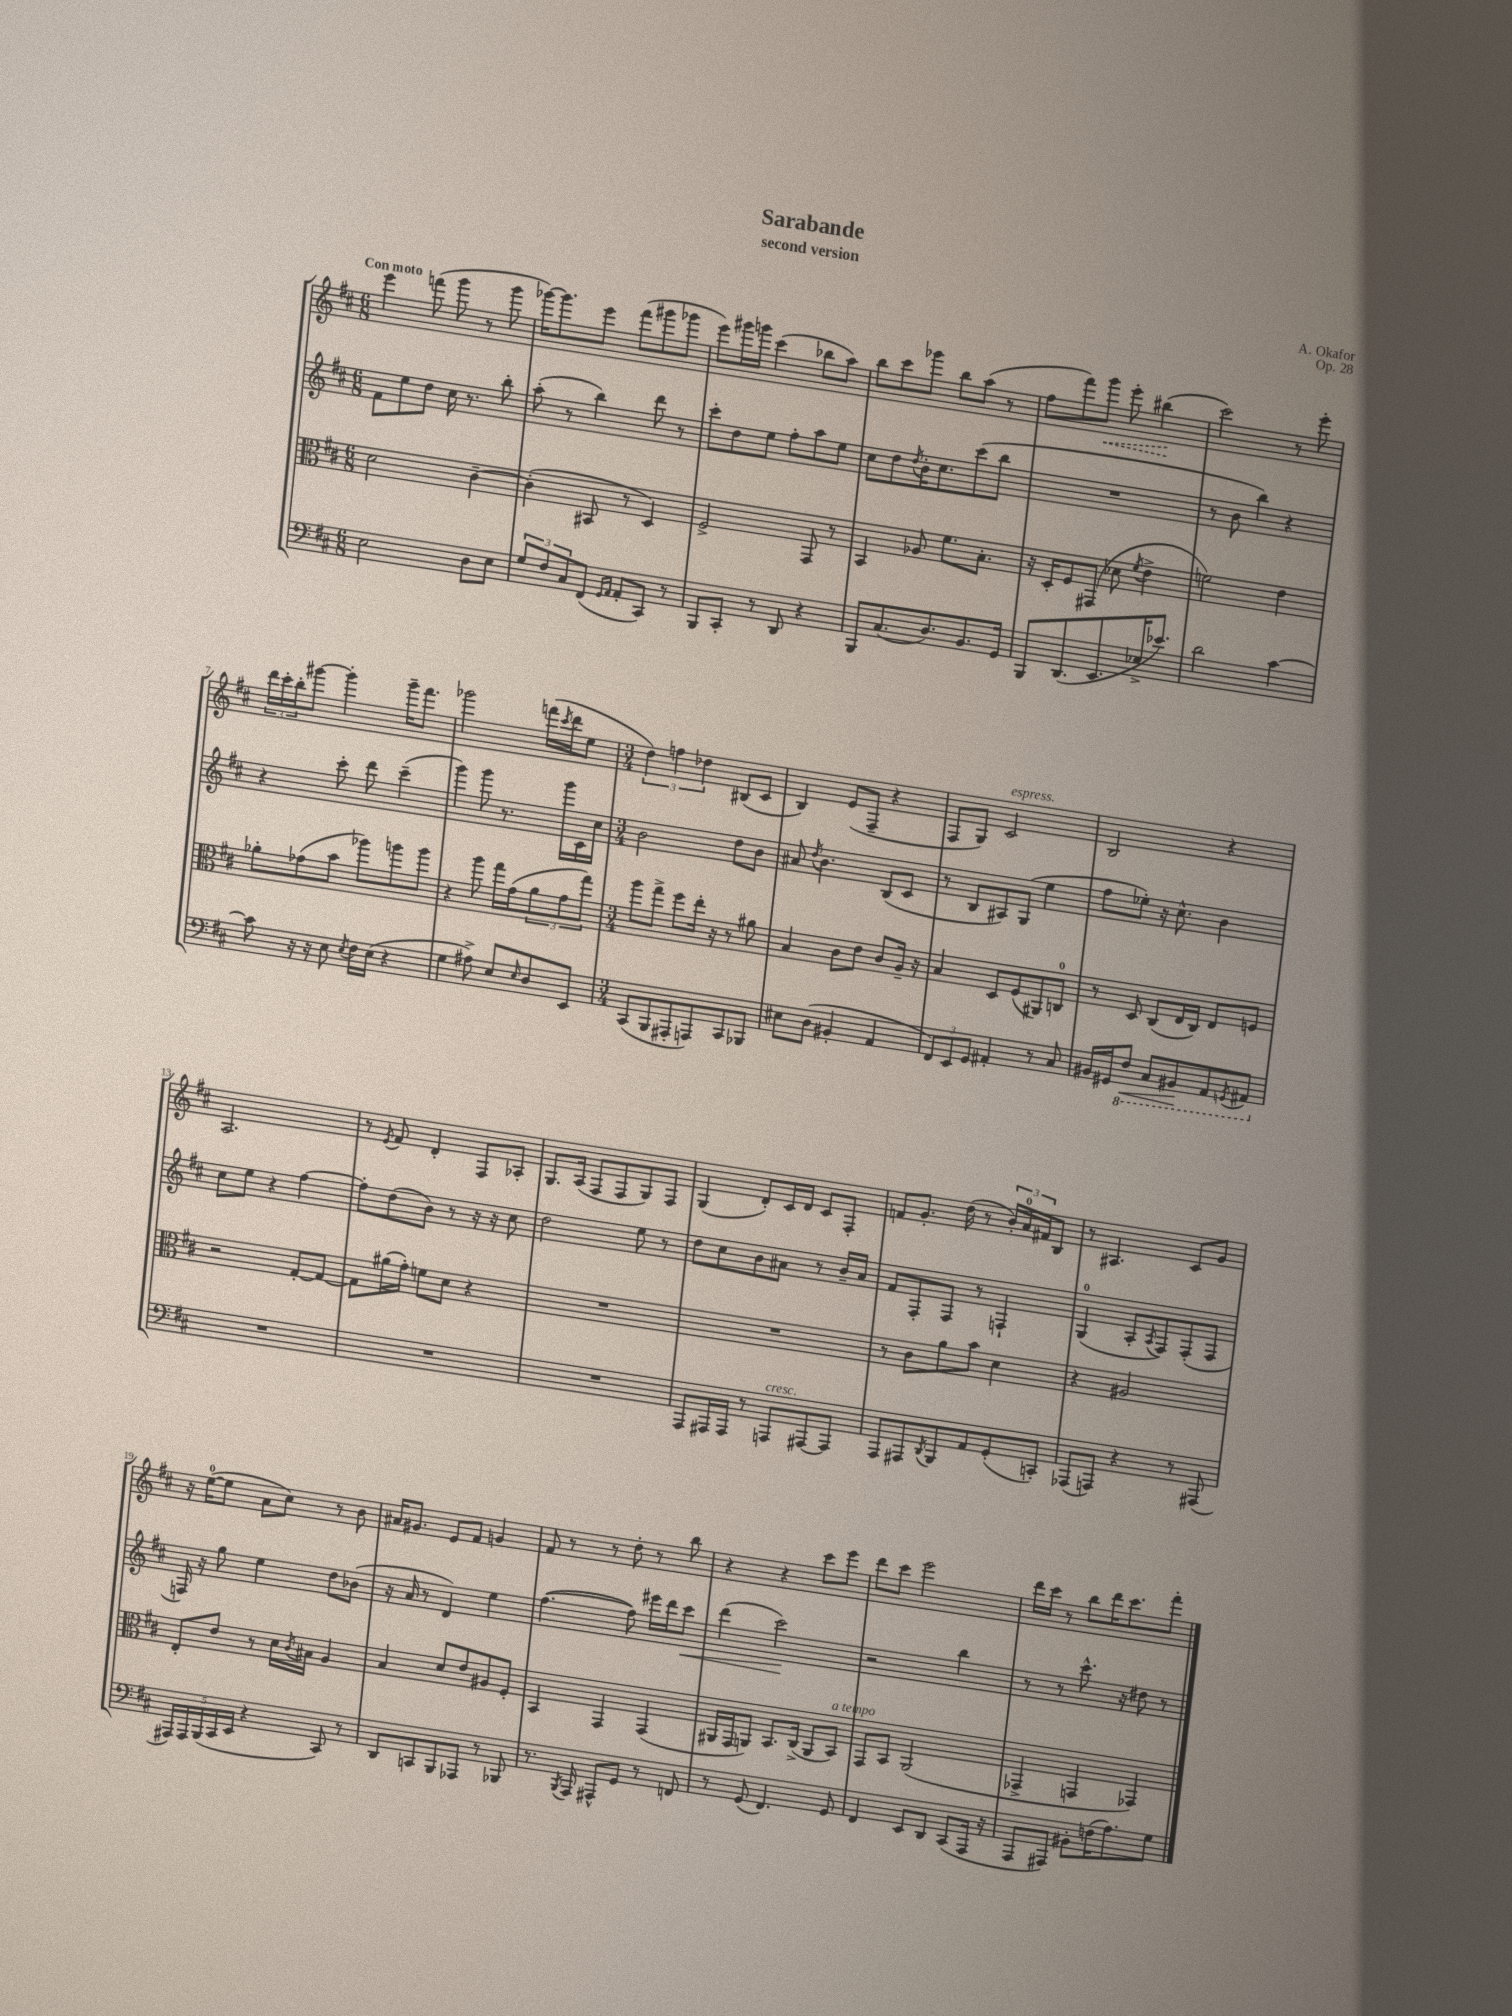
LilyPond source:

\header { title = "Sarabande" composer = "A. Okafor" subtitle = "second version" opus = "Op. 28" }
<<
\new StaffGroup <<
\new Staff = "s0" {
    \clef treble \key d \major \numericTimeSignature \time 6/8 \tempo "Con moto"
    e'''4 f'''8( g'''8 r8 g'''8 |
    ges'''16~) ges'''8. e'''8 fis'''8( gis'''8 ges'''8 |
    e'''8) gis'''16 g'''16 cis'''4( bes''8 a''8) |
    b''8 cis'''8 ges'''8 b''8 a''8( r8 |
    fis''8 fis'''8) \once \override Hairpin.style = #'dashed-line g'''8\< e'''8-. bis''4\!( |
    cis'''2) r8 e'''8-. |
    \tuplet 3/2 { d'''16 cis'''16-. b''16-. } gis'''8~ gis'''4-. gis'''16-- fis'''8. |
    ges'''2 f'''16( \acciaccatura { cis'''8 } d'''16 e''8 |
    \numericTimeSignature \time 3/4 \tuplet 3/2 { d''4) f''4 des''4 } bis8( cis'8 |
    b4) e'8( fis8-- r4 |
    fis8 g8) cis'2^\markup { \italic "espress." } |
    b2 r4 |
    a2. |
    r8 \acciaccatura { e'8 } fis'8 d'4-. fis8 aes8-. |
    g8. a16( fis8 fis8 g8) fis8 |
    g4( d'8-.) cis'16 d'16 cis'8 fis8-. |
    f'8 g'8.-. d''16( r8 \tuplet 3/2 { b'16-.) a'16-0 fis'16 } b8 |
    r8 ais4. cis'8 g'8 |
    r16 e''16-0~( e''8 a'8 cis''8) r8 b'8 |
    ais'16 gis'8. e'8 fis'8 g'4 |
    fis'8 r8 r8 d''8-. r8 b''8 |
    r4 r4 cis'''8 e'''8 |
    d'''8 cis'''8 e'''2 |
    d'''16 cis'''16 r8 b''8 d'''16 cis'''8. fis'''8-. \bar "|." |
}
\new Staff = "s1" {
    \clef treble \key d \major \numericTimeSignature \time 6/8
    fis'8 e''8 d''8 cis''16 r8. b''8-. |
    a''8-.( r8 b''4) d'''8 r8 |
    cis'''8-. d''8 e''8 fis''8-. a''8 e''8 |
    cis''8 d''8 \acciaccatura { d''8 } b'16-. cis''8. cis'''8( b''8 |
    R2. |
    r8 b'8 b''4) r4 |
    r4 cis'''8-. d'''8 cis'''4--( |
    g'''4) g'''8 r8. g'''16 cis'16 cis''16 |
    \numericTimeSignature \time 3/4 b'2 d''8 b'8 |
    ais'8 \acciaccatura { d''8 } b'4. b8( cis'8 |
    r8 b8 ais8) g8( e''4 |
    fis''8 ees''8-.) r16 cis''8.-^ b'4 |
    cis''8 e''8 r4 fis''4~ |
    fis''8-. d''8( b'8) r8 r16 r16 cis''8 |
    d''2 e''8 r8 |
    d''8 cis''8 b'8 ais'8 r8 b'16-- ais'16 |
    fis'8 fis8-. fis8 r8 f4-! |
    g4-0( a8-. \acciaccatura { a8 } fis8) fis8-.( fis8 |
    f16) r16 g''8 e''4 d''8 bes'8( |
    r16 a'16 r8 d'4) e''4 |
    fis''4.~( fis''8) eis'''16 d'''16 cis'''8\< |
    d'''4( cis'''2\!) |
    r2 b''4 |
    r8 r8 cis'''8.-^ r16 dis''8 r8 \bar "|." |
}
\new Staff = "s2" {
    \clef alto \key d \major \numericTimeSignature \time 6/8
    d'2 cis'4~-- |
    cis'4-.( bis,8 r8 d4) |
    fis2-> g,8 r8 |
    b,4 aes8 fis'8. b8.-. |
    r16 d16-. fis8 gis,8( des'8 \acciaccatura { fis'8 } e'4-> |
    f'2) e'4 |
    aes'8-. ges'8( b'8 aes''8) a''8 a''8 |
    r4 a''8 g''16 g'16( \tuplet 3/2 { a'8 g'8 g''8) } |
    \numericTimeSignature \time 3/4 a''8 g''8-> fis''8 e''16-. r16 r8 ais'8 |
    b4 cis'8 e'8 cis'8 a16-- r16 |
    b4 d8 fis8( ais,8) c8-0 |
    r8 d8 cis8( e16 cis16) e8 f8 |
    r2 g8~-. g8~ |
    g8 ais'16( g'16-.) f'8 d'8 r4 |
    R2. |
    R2. |
    r8 cis'8 a'8 b'8 d'4 |
    r4 ais2 |
    e8-. e'8 r8 d'16 \acciaccatura { cis'8 } bis16 a4 |
    b4 d'8 e'8 ais8 fis8-. |
    b,4 g,4 g,4( |
    ais,16 g,16 a,8) b,8. cis16->( a,8 b,8^\markup { \italic "a tempo" }) |
    g,8 b,8 a,2( |
    ges,4-> g,4 ges,4) \bar "|." |
}
\new Staff = "s3" {
    \clef bass \key d \major \numericTimeSignature \time 6/8
    e2 d8 e8 |
    \tuplet 3/2 { g8 fis8 cis8 } fis,8( \grace { g,16 a,16 } a,8-. cis,8) r8 |
    b,,8 cis,8-. r8 d,8 r4 |
    b,,8 cis8.( d8.) b,8. g,16 |
    b,,8 d,8.( e,8. ees16-> ees'8.) |
    d'2 cis'4~ |
    cis'8 r16 r16 e8 \acciaccatura { e8 } fis16 e16( r4 |
    g4 ais8->) e8 \grace { e16 } d8 e,8 |
    \numericTimeSignature \time 3/4 cis,8( b,,8 ais,,8-. a,,8) cis,8 bes,,8 |
    eis8 d8( bis,4-. a,4 |
    \tuplet 3/2 { fis,8) e,8 g,8 } ais,4-. r8 cis8 |
    bis,16 gis,16 \ottava #-1 fis,8\< cis,8 bis,,8\! a,,8 \acciaccatura { g,,!8 } ais,,8 \ottava #0 |
    R2. |
    R2. |
    R2. |
    a,,8 ais,,16 ais,,16 r8 a,,8^\markup { \italic "cresc." } ais,,8~ ais,,8 |
    a,,8 ais,,8 \acciaccatura { d,8 } b,,8 a,8 g,8-.( c,8-.) |
    aes,,8( a,,8) r4 r8 ais,,8( |
    \tuplet 5/4 { ais,,16) ais,,16 b,,16( cis,16 e,16 } r4 cis,8) r8 |
    d,8 c,8 b,,8 aes,,8 r8 bes,,8 |
    r8. \acciaccatura { b,,8 } a,,16 ais,,8-^ g,8 r8 f,8 |
    r8 g,8( fis,4.) g,8 |
    fis,4 e,8 d,8 cis,8( a,,16 r16 |
    a,,8 ais,,8) bis,8-. f16( a8.) g8 \bar "|." |
}
>>
>>
